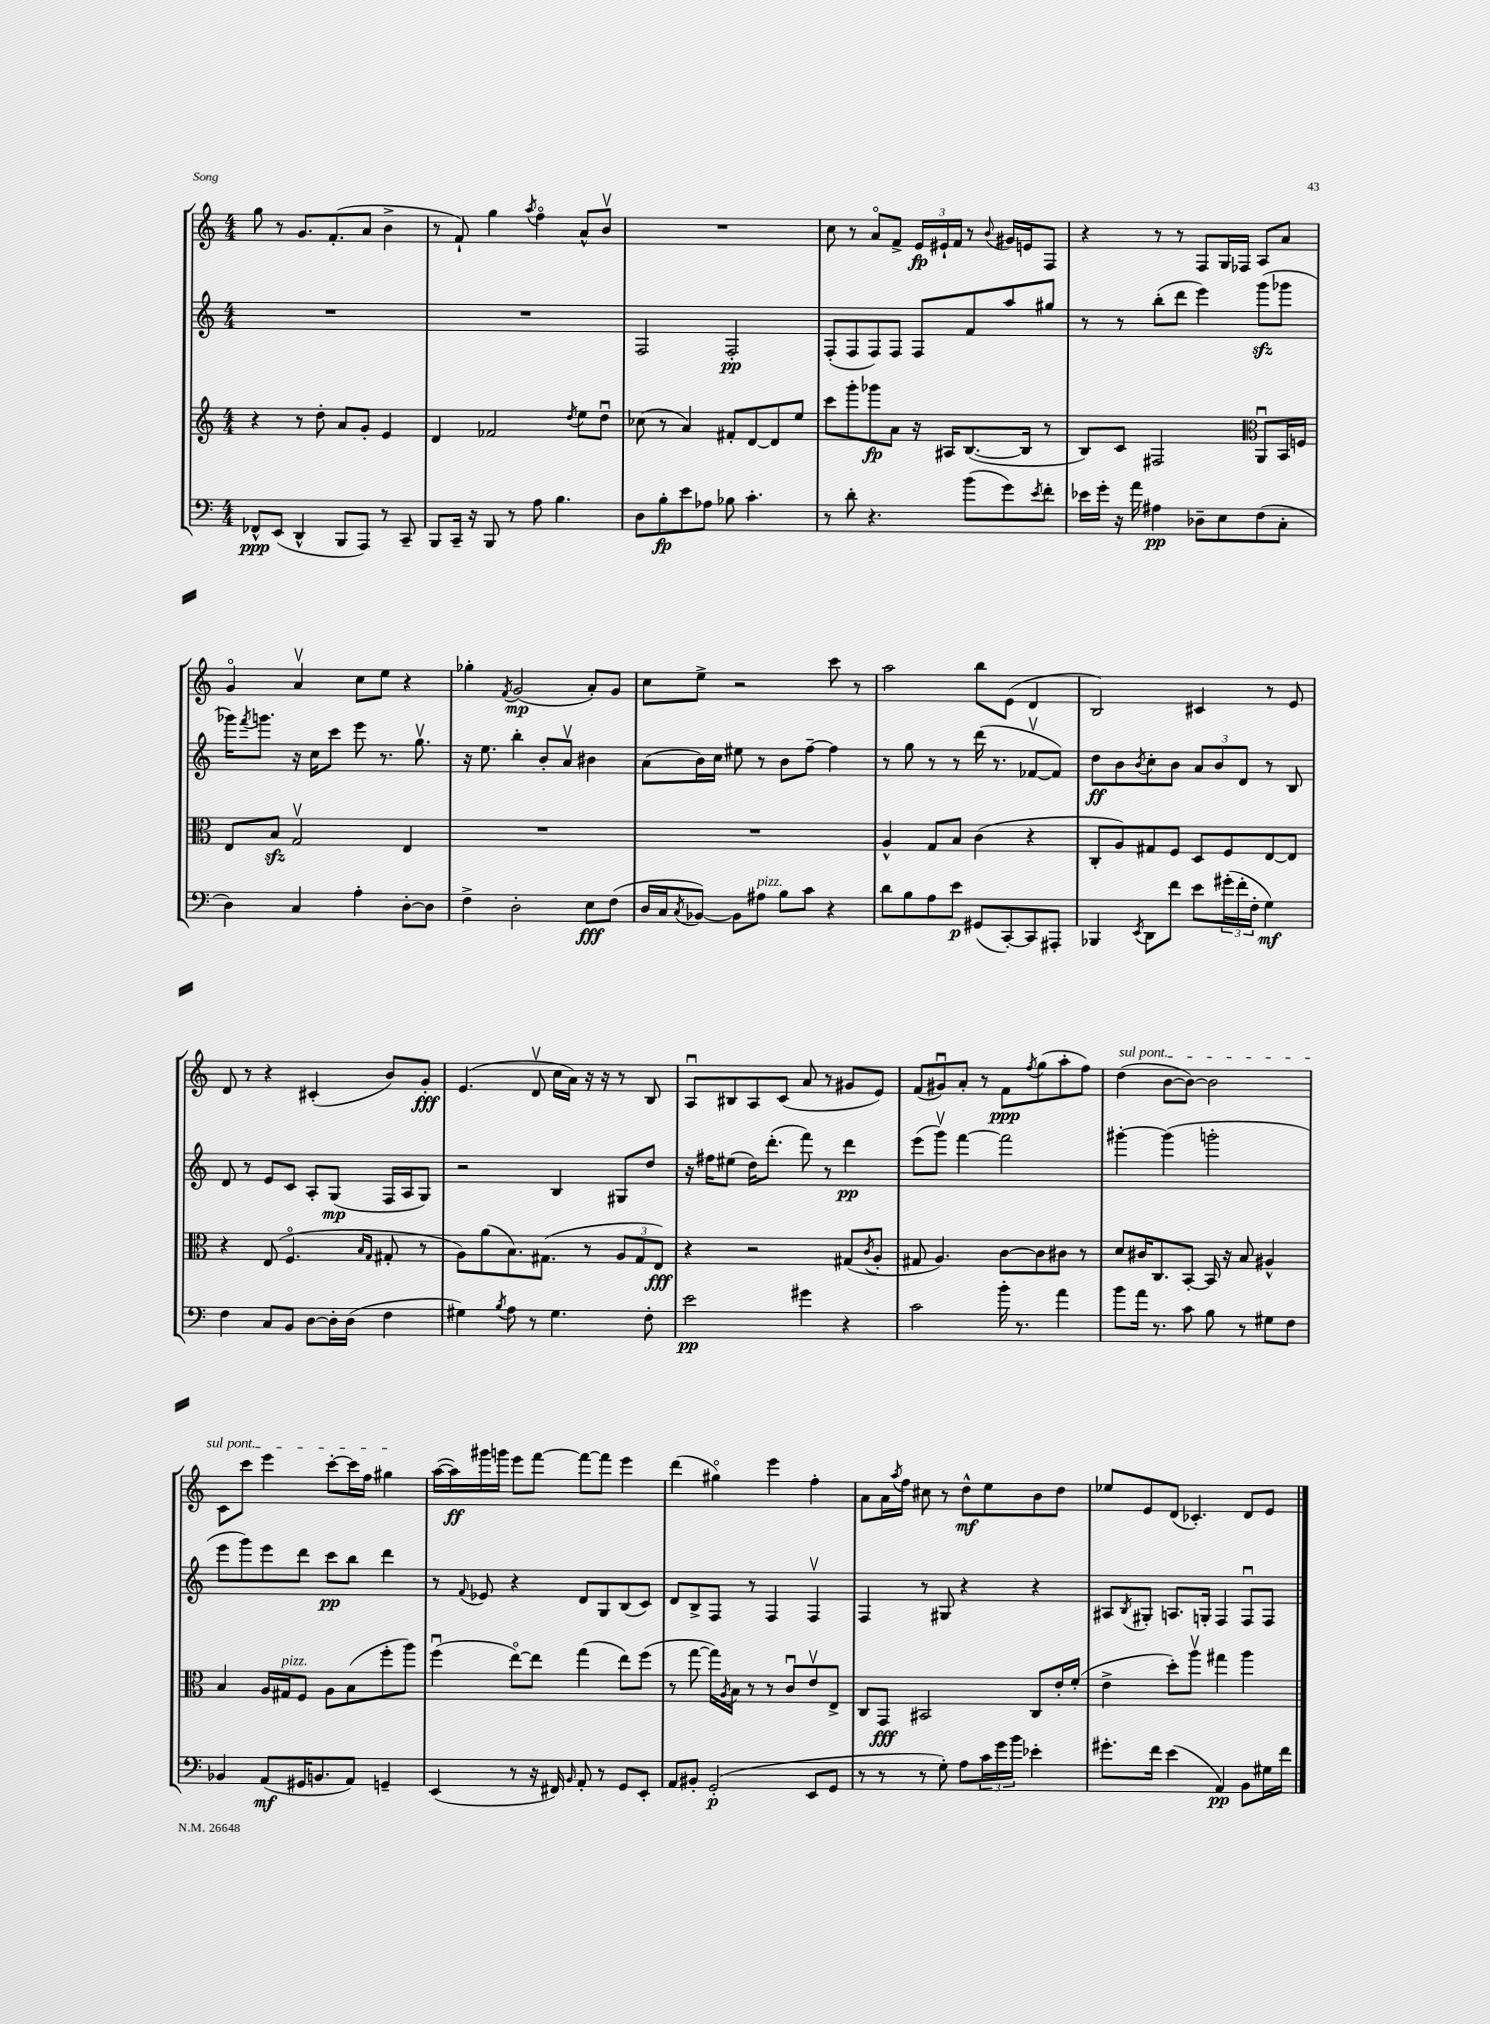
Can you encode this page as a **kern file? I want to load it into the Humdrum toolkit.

**kern	**dynam	**kern	**dynam	**kern	**dynam	**kern	**dynam
*part4	*part4	*part3	*part3	*part2	*part2	*part1	*part1
*staff4	*staff4	*staff3	*staff3	*staff2	*staff2	*staff1	*staff1
*clefF4	*	*clefG2	*	*clefG2	*	*clefG2	*
*k[]	*	*k[]	*	*k[]	*	*k[]	*
*M4/4	*	*M4/4	*	*M4/4	*	*M4/4	*
=77	=77	=77	=77	=77	=77	=77	=77
8FF-X^^/L	ppp	4r	.	1r	.	8gg\	.
(8EE/J	.	.	.	.	.	8r	.
4DD^^/	.	8r	.	.	.	8.g/L	.
.	.	8dd'\	.	.	.	.	.
.	.	.	.	.	.	(8.f'/	.
8BBB/L	.	8a/L	.	.	.	.	.
8AAA/J)	.	8g'/J	.	.	.	8a/J	.
8r	.	4e/	.	.	.	4b^\	.
8CC~/	.	.	.	.	.	.	.
=78	=78	=78	=78	=78	=78	=78	=78
8BBB/L	.	4d/	.	1r	.	8r	.
16CC~/Jk	.	.	.	.	.	8f`/)	.
16r	.	.	.	.	.	.	.
8BBB/	.	2f-X/	.	.	.	4gg\	.
8r	.	.	.	.	.	.	.
.	.	.	.	.	.	8qaa/	.
8A\	.	.	.	.	.	4ff\	.
4.B\	.	.	.	.	.	.	.
.	.	8qdd/	.	.	.	.	.
.	.	8ee\L	.	.	.	8a^^/L	.
.	.	8ddu\J	.	.	.	8bv/J	.
=79	=79	=79	=79	=79	=79	=79	=79
8D\L	.	(8cc-X\	.	2F/	.	1r	.
8B'\	fp	8r	.	.	.	.	.
8e\	.	4a/)	.	.	.	.	.
8A-X\J	.	.	.	.	.	.	.
8B-X\	.	8f#X'/L	.	2F'/	pp	.	.
4.c'\	.	[8d/	.	.	.	.	.
.	.	8d/]	.	.	.	.	.
.	.	8ee/J	.	.	.	.	.
=80	=80	=80	=80	=80	=80	=80	=80
8r	.	8ccc\L	.	(8F'/L	.	8cc\	.
8d'\	.	8ggg'\	.	8F/	.	8r	.
4.r	.	8ggg-X\	fp	8F/)	.	8a/L	.
.	.	8a\J	.	8F/J	.	8f^/J	.
.	.	16r	.	8F/L	.	24e/LL	fp
.	.	.	.	.	.	24e#X`/	.
.	.	16A#X/KL	.	.	.	.	.
.	.	.	.	.	.	24f/JJ	.
(8b\L	.	([8.B/	.	8f/	.	8r	.
.	.	.	.	.	.	8qqb/	.
8g\)	.	.	.	8aa/	.	16g#X/LL	.
.	.	16B/Jk]	.	.	.	16en/J	.
8qe/	.	.	.	.	.	.	.
8f'\J	.	8r	.	8gg#X/J	.	8F/J	.
=81	=81	=81	=81	=81	=81	=81	=81
16e-X\LL	.	8B/L)	.	8r	.	4r	.
16g'\JJ	.	.	.	.	.	.	.
16r	.	8c/J	.	8r	.	.	.
16a\	.	.	.	.	.	.	.
4A#X\	pp	2F#X/	.	(8bb'\L	.	8r	.
.	.	.	.	8ddd\J	.	8r	.
8D-X~\L	.	.	.	4eee\)	.	8F/L	.
8E\	.	.	.	.	.	16G/L	.
.	.	.	.	.	.	16F-X/JJ	.
*	*	*clefC3	*	*	*	*	*
(8F\	.	8AAu/L	.	(8gggzz\L	.	8A/L	.
8C'\J	.	16BB/L	.	8ggg-X\J	.	8a/J	.
.	.	16Fn/JJ	.	.	.	.	.
!!LO:LB:g=z
=82	=82	=82	=82	=82	=82	=82	=82
4D\)	.	8E/L	.	16ggg-X\KL)	.	4g/	.
.	.	.	.	8qfff/	.	.	.
.	.	.	.	8.gggn\J	.	.	.
.	.	8Bzz/J	.	.	.	.	.
4C/	.	2Gv/	.	16r	.	4av/	.
.	.	.	.	16cc\KL	.	.	.
.	.	.	.	8ccc\J	.	.	.
4A'\	.	.	.	8eee\	.	8cc\L	.
.	.	.	.	8.r	.	8ee\J	.
[8D'\L	.	4E/	.	.	.	4r	.
.	.	.	.	8.ggv\	.	.	.
8D\J]	.	.	.	.	.	.	.
=83	=83	=83	=83	=83	=83	=83	=83
4F^\	.	1r	.	16r	.	4gg-X'\	.
.	.	.	.	8.ee\	.	.	.
.	.	.	.	.	.	8qf/	.
2D'\	.	.	.	4bb'\	.	(2g/	mp
.	.	.	.	8b'/L	.	.	.
.	.	.	.	8av/J	.	.	.
8E\L	fff	.	.	4b#X\	.	8a'/L)	.
(8F\J	.	.	.	.	.	8g/J	.
=84	=84	=84	=84	=84	=84	=84	=84
16D/LL	.	1r	.	(8a\L	.	8cc\L	.
16C/J	.	.	.	.	.	.	.
8qC/	.	.	.	.	.	.	.
[8BB-X/J)	.	.	.	16b\L)	.	8ee^\J	.
.	.	.	.	16cc\JJ	.	.	.
8BB-\L]	.	.	.	8ee#X\	.	2r	.
!LO:TX:a:i:t=pizz.	!	!	!	!	!	!	!
8A#X\J	.	.	.	8r	.	.	.
8B\L	.	.	.	8b\L	.	.	.
8c\J	.	.	.	[8ff~\J	.	.	.
4r	.	.	.	4ff\]	.	8ccc\	.
.	.	.	.	.	.	8r	.
=85	=85	=85	=85	=85	=85	=85	=85
8d\L	.	4A^^/	.	8r	.	2aa\	.
8B\	.	.	.	8gg\	.	.	.
8A\	.	8G/L	.	8r	.	.	.
8e\J	p	8B/J	.	8r	.	.	.
(8GG#X/L	.	(4c\	.	(16ddd\	.	8bb\L	.
.	.	.	.	8.r	.	.	.
[8CC'/)	.	.	.	.	.	(8e\J	.
8CC/]	.	4r	.	[8f-Xv/L	.	4d/	.
8AAA#X'/J	.	.	.	8f-/J])	.	.	.
=86	=86	=86	=86	=86	=86	=86	=86
4BBB-X/	.	8C'/L	.	8dd\L	ff	2B/)	.
.	.	8A/)	.	8b\	.	.	.
8qEE/	.	.	.	8qb/	.	.	.
8DD\L	.	8G#X/	.	8cc'\	.	.	.
8f\J	.	8F/J	.	8b\J	.	.	.
8e\L	.	8D/L	.	12a/L	.	4c#X/	.
.	.	.	.	12b/	.	.	.
(24g#X'\L	.	8F/	.	.	.	.	.
24f'\	.	.	.	12d/J	.	.	.
24F'\JJ	.	.	.	.	.	.	.
4G\)	mf	[8E/	.	8r	.	8r	.
.	.	8E/J]	.	8B/	.	8e/	.
!!LO:LB:g=z
=87	=87	=87	=87	=87	=87	=87	=87
4F\	.	4r	.	8d/	.	8d/	.
.	.	.	.	8r	.	8r	.
8C/L	.	(8E/	.	8e/L	.	4r	.
8BB/J	.	4.F/	.	8c/J	.	.	.
[8D\L	.	.	.	8A'/L	.	(4c#X'/	.
16D'\L]	.	.	.	(8G/J	mp	.	.
(16D\JJ	.	.	.	.	.	.	.
.	.	16qqB/LL	.	.	.	.	.
.	.	16qqG/JJ	.	.	.	.	.
4F\	.	8G#X'/	.	16F/LL	.	8b/L)	.
.	.	.	.	16A/J	.	.	.
.	.	8r	.	8G/J)	.	8g'/J	fff
=88	=88	=88	=88	=88	=88	=88	=88
4G#X\)	.	8A\L)	.	2r	.	(4.e/	.
.	.	(8a\	.	.	.	.	.
8qB/	.	.	.	.	.	.	.
8A\	.	8.B\)	.	.	.	.	.
8r	.	.	.	.	.	8dv/	.
.	.	(8.G#X\J	.	.	.	.	.
4.G#\	.	.	.	4B/	.	16cc\LL	.
.	.	.	.	.	.	16a\JJ)	.
.	.	8r	.	.	.	16r	.
.	.	.	.	.	.	16r	.
.	.	12A/L	.	8G#X/L	.	8r	.
.	.	12G#/	.	.	.	.	.
8F'\	.	.	.	8dd/J	.	8B/	.
.	.	12E/J)	fff	.	.	.	.
=89	=89	=89	=89	=89	=89	=89	=89
2e\	pp	4r	.	16r	.	8Au/L	.
.	.	.	.	16ff#X\KL	.	.	.
.	.	.	.	(8ee#X\J	.	8B#X/	.
.	.	2r	.	16dd\KL)	.	8A/	.
.	.	.	.	(8.ddd'\J	.	.	.
.	.	.	.	.	.	(8c/J	.
4g#X\	.	.	.	8fff\)	.	8a/	.
.	.	.	.	8r	.	8r	.
4r	.	(8G#X/L	.	4ddd\	pp	8g#X/L	.
.	.	8qc/	.	.	.	.	.
.	.	8A'/J	.	.	.	8e/J)	.
=90	=90	=90	=90	=90	=90	=90	=90
2c\	.	8G#X/	.	(8eee\L	.	(8f/L	.
.	.	4.A/)	.	8gggv\J)	.	8g#Xu/)	.
.	.	.	.	[4fff\	.	8a'/J	.
.	.	.	.	.	.	8r	.
16b'\	.	[8c\L	.	2fff\]	.	8f\L	ppp
8.r	.	.	.	.	.	.	.
.	.	.	.	.	.	8qff/	.
.	.	8c\]	.	.	.	(8gg\	.
4a\	.	8c#X\J	.	.	.	8aa'\	.
.	.	8r	.	.	.	8ff\J)	.
=91	=91	=91	=91	=91	=91	=91	=91
!	!	!	!	!	!	!LO:TX:a:i:t=sul pont.	!
8b\L	.	8d/L	.	[4ggg#X'\	.	(4dd\	.
16a\Jk	.	16c#X/K	.	.	.	.	.
8.r	.	8.C/	.	.	.	.	.
.	.	.	.	(4ggg#\]	.	[8b\L	.
8c\	.	[8BB'/J	.	.	.	8b\J_)	.
8B\	.	16BB/]	.	2gggn'\	.	2b\]	.
.	.	16r	.	.	.	.	.
8r	.	8B/	.	.	.	.	.
8G#X\L	.	4A#X^^/	.	.	.	.	.
8F\J	.	.	.	.	.	.	.
!!LO:LB:g=z
=92	=92	=92	=92	=92	=92	=92	=92
4BB-X/	.	4B/	.	8eee\L	.	8c\L	.
.	.	.	.	8ggg\)	.	8ccc\J	.
(8AA/L	mf	16A/LL	.	8eee\	.	4eee\	.
!	!	!LO:TX:a:i:t=pizz.	!	!	!	!	!
.	.	16G#X/J	.	.	.	.	.
16GG#X/K	.	8F/J	.	8ddd\J	.	.	.
8.BBn/	.	.	.	.	.	.	.
.	.	8A\L	.	8ccc\L	pp	[8ccc'\L	.
8AA/J)	.	(8B\	.	8bb\J	.	16ccc\L]	.
.	.	.	.	.	.	16ff\JJ	.
4GGn~/	.	8ff'\	.	4ddd\	.	4gg#X\	.
.	.	8aa\J)	.	.	.	.	.
=93	=93	=93	=93	=93	=93	=93	=93
(4EE/	.	(4ffu\	.	8r	.	([16aa\LL	.
.	.	.	.	.	.	16aa\])	ff
.	.	.	.	8qqf/	.	.	.
.	.	.	.	8e-X/	.	16ggg#X\	.
.	.	.	.	.	.	16gggn\JJ	.
8r	.	[8ee\L)	.	4r	.	8eee\L	.
16r	.	8ee\J]	.	.	.	[8fff\J	.
16FF#X/)	.	.	.	.	.	.	.
16qqBB/	.	.	.	.	.	.	.
8AA'/	.	(4gg\	.	8d/L	.	8fff\L_	.
8r	.	.	.	8G/	.	8fff\J]	.
8GG/L	.	8ee\L)	.	(8B/	.	4eee\	.
8EE'/J	.	(8ff\J	.	8c/J)	.	.	.
=94	=94	=94	=94	=94	=94	=94	=94
8AA/L	.	8r	.	8d/L	.	(4ddd\	.
8BB#X'/J	.	[8gg\	.	8B^/	.	.	.
(2GG'/	p	16gg\LL])	.	8F/J	.	4gg#X\)	.
.	.	8qA/	.	.	.	.	.
.	.	16B\JJ	.	.	.	.	.
.	.	8r	.	8r	.	.	.
.	.	8r	.	4F/	.	4eee\	.
.	.	8cu/L	.	.	.	.	.
8EE/L	.	8ev/	.	4Fv/	.	4ff'\	.
8GG/J	.	8E^/J	.	.	.	.	.
=95	=95	=95	=95	=95	=95	=95	=95
8r	.	8C/L	.	4F/	.	8a\L	.
8r	.	8GG/J	fff	.	.	16a\L	.
.	.	.	.	.	.	8qaa/	.
.	.	.	.	.	.	16ff\JJ	.
8r	.	2BB#X/	.	8r	.	8cc#X\	.
8G'\)	.	.	.	8G#X/	.	8r	.
8A\L	.	.	.	4r	.	8dd^^\L	mf
24c\L	.	.	.	.	.	8ee\	.
24g\	.	.	.	.	.	.	.
24b\JJ	.	.	.	.	.	.	.
4e-X'\	.	8C/L	.	4r	.	8b\	.
.	.	16e'/L	.	.	.	8dd\J	.
.	.	(16f'/JJ	.	.	.	.	.
=96	=96	=96	=96	=96	=96	=96	=96
8.g#X'\L	.	4e^\	.	8A#X/L	.	8ee-X/L	.
.	.	.	.	8qB/	.	.	.
.	.	.	.	8G#X'/J	.	8e/	.
16f\Jk	.	.	.	.	.	.	.
(4e\	.	8dd'\L)	.	8.An/L	.	(8d/J	.
.	.	8aav\J	.	.	.	4.c-X'/)	.
.	.	.	.	16Gn'/Jk	.	.	.
4AA/)	pp	4gg#X\	.	4F/	.	.	.
8BB\L	.	4aa\	.	8Fu/L	.	8d/L	.
16G#X\L	.	.	.	8F/J	.	8e/J	.
16f\JJ	.	.	.	.	.	.	.
==	==	==	==	==	==	==	==
*-	*-	*-	*-	*-	*-	*-	*-
